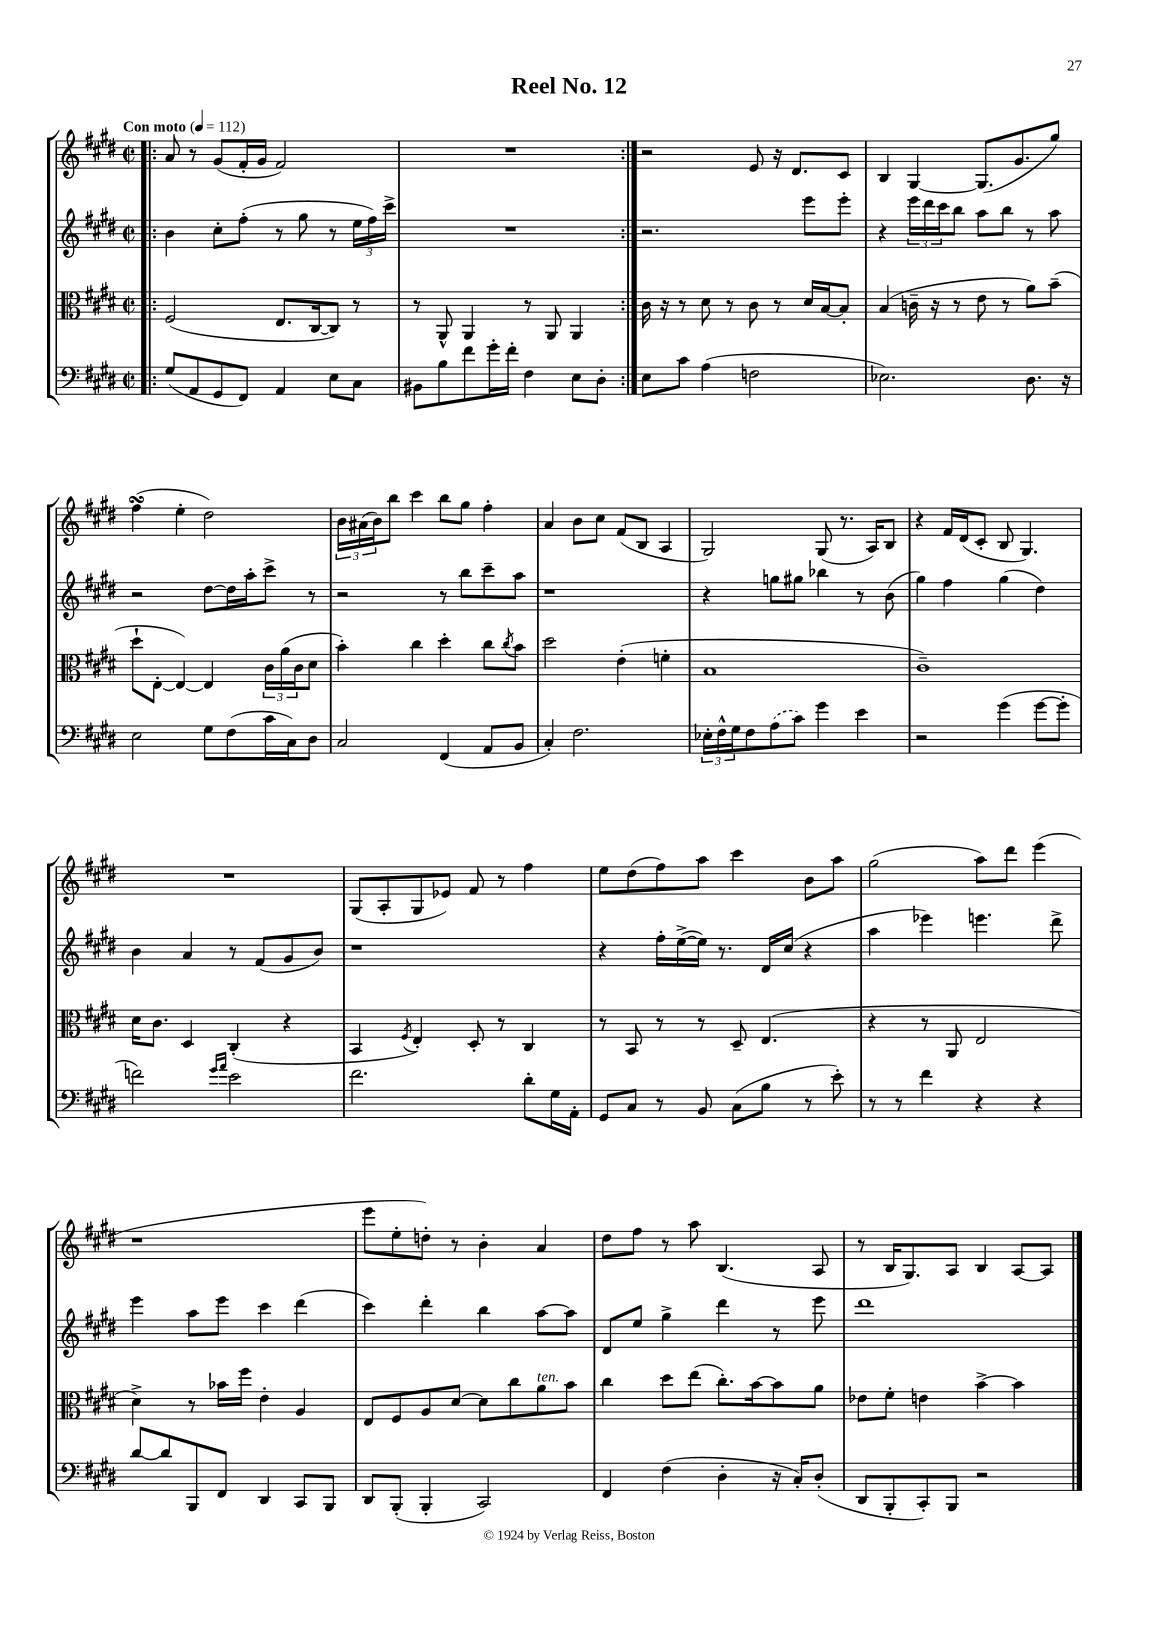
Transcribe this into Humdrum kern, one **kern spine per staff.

**kern	**kern	**kern	**kern
*staff4	*staff3	*staff2	*staff1
*clefF4	*clefC3	*clefG2	*clefG2
*k[f#c#g#d#]	*k[f#c#g#d#]	*k[f#c#g#d#]	*k[f#c#g#d#]
*M2/2	*M2/2	*M2/2	*M2/2
*met(c|)	*met(c|)	*met(c|)	*met(c|)
*MM112	*MM112	*MM112	*MM112
=!|:	=!|:	=!|:	=!|:
(8G#	(2F#	4b	8a
8AA	.	.	8r
8GG#	.	8cc#'	(8g#
8FF#)	.	(8ff#'	16f#'
.	.	.	16g#
4AA	8.E	8r	2f#)
.	.	8gg#	.
.	[16C#	.	.
8E	8C#])	8r	.
8C#	8r	24ee	.
.	.	24ff#)	.
.	.	24ccc#^	.
=	=	=	=
8BB#	8r	1r	1r
8B	8AA^^	.	.
8f#	4AA	.	.
16g#'	.	.	.
16f#'	.	.	.
4F#	8r	.	.
.	8AA	.	.
8E	4AA	.	.
8D#'	.	.	.
=:|!	=:|!	=:|!	=:|!
8E	16c#	2.r	2r
.	16r	.	.
8c#	8r	.	.
(4A	8d#	.	.
.	8r	.	.
2F	8c#	.	8e
.	8r	.	16r
.	.	.	8.d#
.	16d#	8eee	.
.	[16B	.	.
.	8B']	8eee'	8c#
=	=	=	=
2.E-)	(4B	4r	4B
.	16c~	24eee	[4G#
.	.	24ddd#	.
.	16r	.	.
.	.	24ccc#	.
.	8r	8bb	.
.	8e	8aa	(8.G#]
.	8r	8bb	.
.	.	.	8.g#
8.D#	8a)	8r	.
.	(8b~	8aa	8gg#)
16r	.	.	.
=	=	=	=
2E	8dd#`	2r	(4ff#
.	[8E'	.	.
.	4E_)	.	4ee'
8G#	4E]	[8dd#	2dd#)
(8F#	.	16dd#]	.
.	.	16aa'	.
16c#	24c#	8ccc#^	.
.	(24a	.	.
16C#)	.	.	.
.	24c#	.	.
8D#	8d#	8r	.
=	=	=	=
2C#	4b')	2r	24b
.	.	.	(24a#
.	.	.	24b)
.	.	.	8bb
.	4cc#	.	4ccc#
(4FF#	4dd#'	8r	8bb
.	.	8bb	8gg#
8AA	8cc#	8ccc#~	4ff#'
.	8qcc#	.	.
8BB	8b	8aa	.
=	=	=	=
4C#')	2dd#	1r	4a
2.F#	.	.	8b
.	.	.	8cc#
.	(4e'	.	(8f#
.	.	.	8B
.	4f'	.	4A
=	=	=	=
24E-'	1B	4r	2G#)
24F#^^	.	.	.
24G#	.	.	.
8F#	.	.	.
(8A	.	8gg	.
8c#)	.	8gg#	.
4g#	.	4bb-	(8G#
.	.	.	8.r
4e	.	8r	.
.	.	.	16A)
.	.	(8b	8B
=	=	=	=
2r	1c#~)	4gg#)	4r
.	.	4ff#	16f#
.	.	.	(16d#
.	.	.	8c#'
(4g#	.	(4gg#	8B
.	.	.	4.G#)
[8g#	.	4dd#)	.
8g#']	.	.	.
=	=	=	=
2f)	16d#	4b	1r
.	8.c#	.	.
.	4D#	4a	.
16qqg#	.	.	.
16qqa	.	.	.
2e	(4C#'	8r	.
.	.	(8f#	.
.	4r	8g#	.
.	.	8b)	.
=	=	=	=
2.f#	4BB	1r	(8G#
.	.	.	8A'
.	8qF#	.	.
.	4E')	.	8G#
.	.	.	8e-)
.	8D#'	.	8f#
.	8r	.	8r
8d#'	4C#	.	4ff#
16G#	.	.	.
16AA'	.	.	.
=	=	=	=
8GG#	8r	4r	8ee
8C#	8BB	.	(8dd#
8r	8r	16ff#'	8ff#)
.	.	([16ee^	.
8BB	8r	16ee])	8aa
.	.	8.r	.
(8C#	8D#~	.	4ccc#
8B	(4.E	16d#	.
.	.	(16cc#	.
8r	.	4r	8b
8e')	.	.	8aa
=	=	=	=
8r	4r	4aa	(2gg#
8r	.	.	.
4f#	8r	4eee-)	.
.	8AA	.	.
4r	2E	4.eee	8aa)
.	.	.	8ddd#
4r	.	.	(4eee
.	.	8ddd#^	.
=	=	=	=
[8d#	4d#^)	4eee	1r
8d#]	.	.	.
8BBB	8r	8aa	.
8FF#	16b-	8eee	.
.	16ff#	.	.
4DD#	4e'	4ccc#	.
8CC#	4A	(4ddd#	.
8BBB	.	.	.
=	=	=	=
8DD#	8E	4ccc#)	8eee
(8BBB'	8F#	.	8ee'
4BBB'	8A	4ddd#'	8dd')
.	[8d#	.	8r
2CC#)	8d#]	4bb	4b'
.	8cc#	.	.
.	8a	[8aa	4a
.	8b	8aa]	.
=	=	=	=
4FF#	4cc#	8d#	8dd#
.	.	8ee	8ff#
(4F#	8dd#	4gg#^	8r
.	(8ee	.	8aa
4D#'	8.cc#')	4ddd#	(4.B
.	[16b	.	.
16r	8b]	8r	.
16C#')	.	.	.
(8D#'	8a	8eee	8A
=	=	=	=
8DD#	8e-	1ddd#	8r
8BBB'	8f#'	.	16B
.	.	.	8.G#)
8CC#')	4e	.	.
8BBB	.	.	8A
2r	[4b^	.	4B
.	4b]	.	[8A
.	.	.	8A]
==	==	==	==
*-	*-	*-	*-
